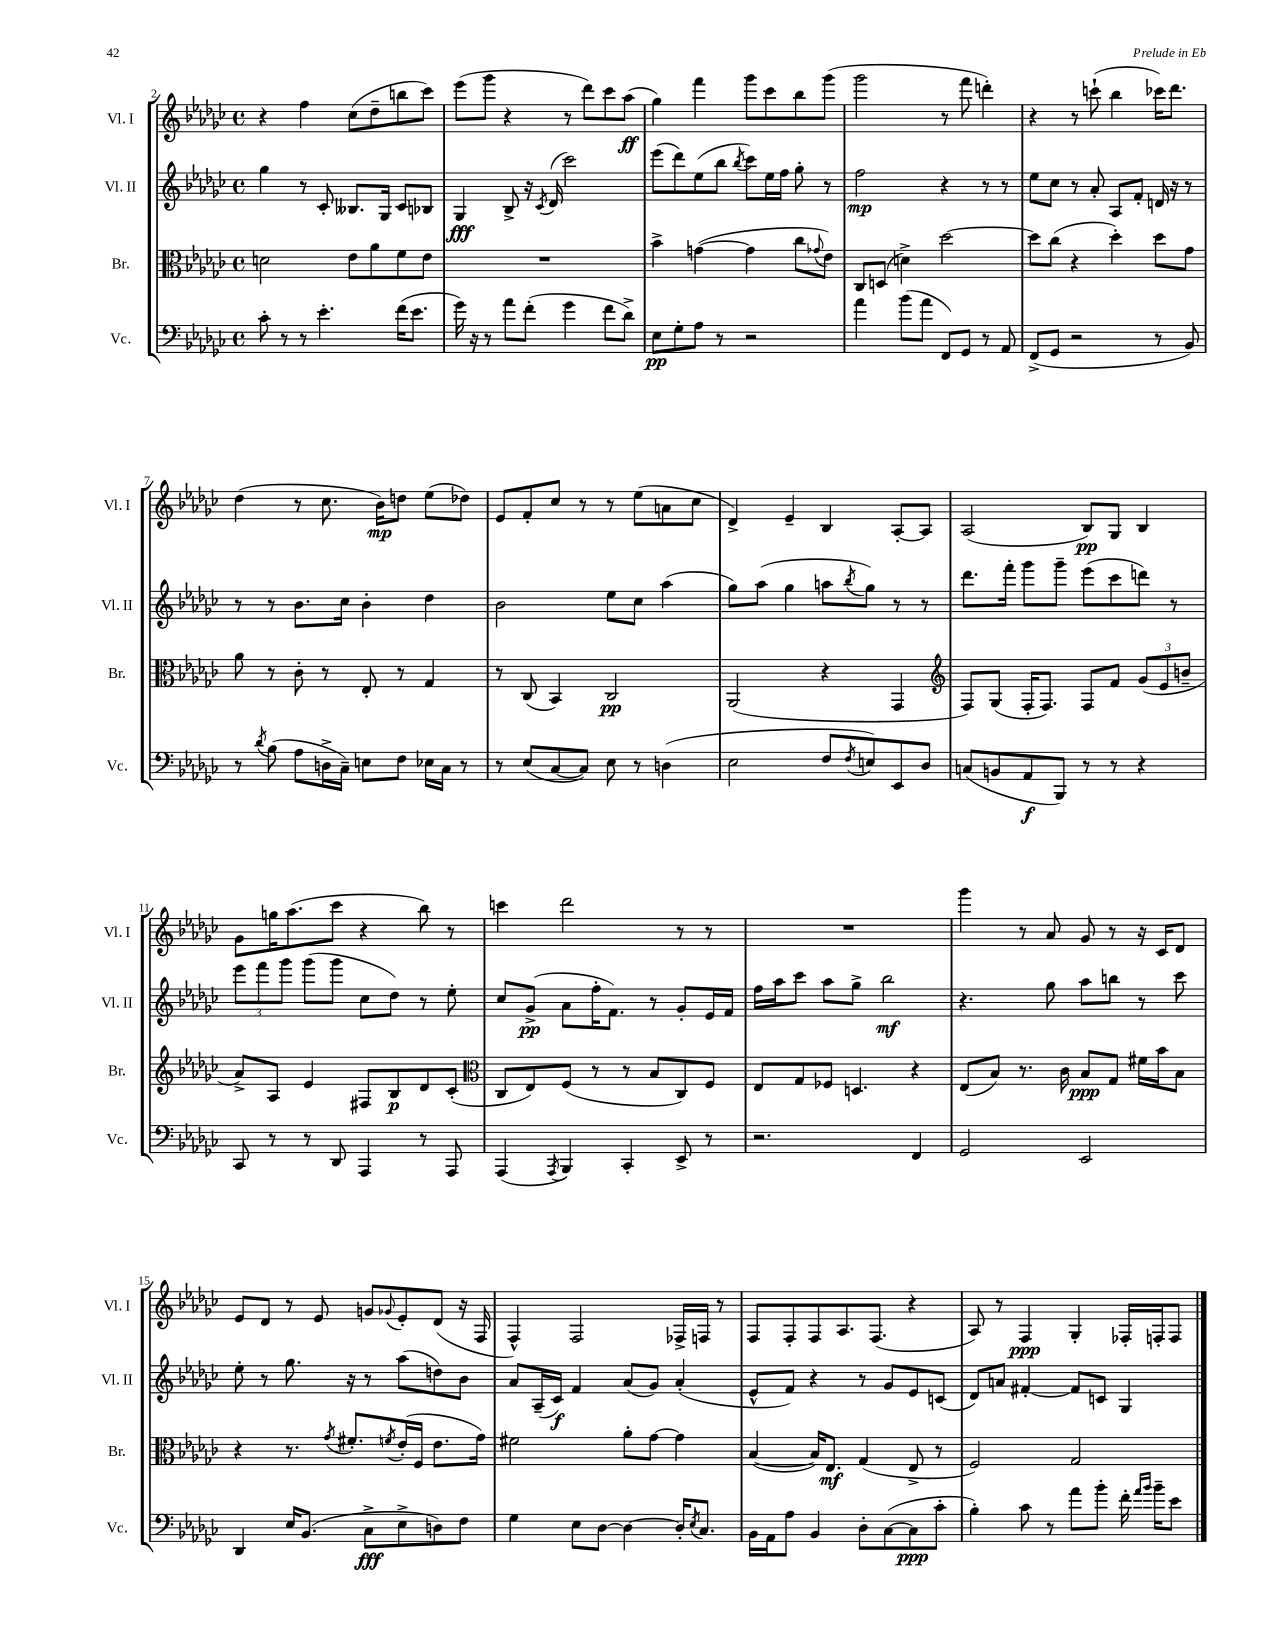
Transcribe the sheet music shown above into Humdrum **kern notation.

**kern	**dynam	**kern	**dynam	**kern	**dynam	**kern	**dynam
*part4	*part4	*part3	*part3	*part2	*part2	*part1	*part1
*staff4	*staff4	*staff3	*staff3	*staff2	*staff2	*staff1	*staff1
*I"Vc.	*	*I"Br.	*	*I"Vl. II	*	*I"Vl. I	*
*I'Vc.	*	*I'Br.	*	*I'Vl. II	*	*I'Vl. I	*
*clefF4	*	*clefC3	*	*clefG2	*	*clefG2	*
*k[b-e-a-d-g-c-]	*	*k[b-e-a-d-g-c-]	*	*k[b-e-a-d-g-c-]	*	*k[b-e-a-d-g-c-]	*
*M4/4	*	*M4/4	*	*M4/4	*	*M4/4	*
*met(c)	*	*met(c)	*	*met(c)	*	*met(c)	*
=2	=2	=2	=2	=2	=2	=2	=2
8c-'\	.	2dn\	.	4gg-\	.	4r	.
8r	.	.	.	.	.	.	.
8r	.	.	.	8r	.	4ff\	.
4.e-'\	.	.	.	8c-'/	.	.	.
.	.	8e-\L	.	8.B--X/L	.	(8cc-\L	.
.	.	8a-\	.	.	.	8dd-~\	.
.	.	.	.	16G-/Jk	.	.	.
(16f\KL	.	8f\	.	8c-/L	.	8bbn\	.
8.e-\J	.	.	.	.	.	.	.
.	.	8e-\J	.	8B-X/J	.	8ccc-\J)	.
=3	=3	=3	=3	=3	=3	=3	=3
16g-\)	.	1r	.	4G-/	fff	(8eee-\L	.
16r	.	.	.	.	.	.	.
8r	.	.	.	.	.	8ggg-\J	.
8a-\L	.	.	.	8B-^/	.	4r	.
(8f'\J	.	.	.	16r	.	.	.
.	.	.	.	8qc-/	.	.	.
.	.	.	.	(16d-/	.	.	.
4g-\	.	.	.	2ccc-\)	.	8r	.
.	.	.	.	.	.	8ddd-\L)	.
8f\L	.	.	.	.	.	8ccc-\	.
8d-^\J)	.	.	.	.	.	(8aa-\J	ff
=4	=4	=4	=4	=4	=4	=4	=4
8E-\L	pp	4b-^\	.	(8eee-\L	.	4gg-\)	.
8G-'\	.	.	.	8ddd-\)	.	.	.
8A-\J	.	([4gn\	.	(8ee-\	.	4fff\	.
8r	.	.	.	8bb-\J	.	.	.
.	.	.	.	8qbb-/	.	.	.
2r	.	4g\]	.	8ccc-\L)	.	8ggg-\L	.
.	.	.	.	16ee-\L	.	8ccc-\	.
.	.	.	.	16ff\JJ	.	.	.
.	.	8cc-\L	.	8gg-'\	.	8bb-\	.
.	.	8qqg-X/	.	.	.	.	.
.	.	8e-\J)	.	8r	.	(8ggg-\J	.
=5	=5	=5	=5	=5	=5	=5	=5
4a-\	.	8C-/L	.	2ff\	mp	2ggg-\	.
.	.	(8Dn/J	.	.	.	.	.
(8b-\L	.	4dn^\)	.	.	.	.	.
8a-\J	.	.	.	.	.	.	.
8FF/L)	.	[2dd-\	.	4r	.	8r	.
8GG-/J	.	.	.	.	.	8fff\	.
8r	.	.	.	8r	.	4dddn'\)	.
8AA-/	.	.	.	8r	.	.	.
=6	=6	=6	=6	=6	=6	=6	=6
(8FF^/L	.	8dd-\L]	.	8ee-\L	.	4r	.
8GG-/J	.	(8cc-\J	.	8cc-\J	.	.	.
2r	.	4r	.	8r	.	8r	.
.	.	.	.	8a-'/	.	(8cccn`\	.
.	.	4dd-'\)	.	8A-/L	.	4bb-\	.
.	.	.	.	8f'/J	.	.	.
8r	.	8dd-\L	.	16dn/	.	16ccc-X\KL)	.
.	.	.	.	16r	.	8.ddd-\J	.
8BB-/)	.	8g-\J	.	8r	.	.	.
!!LO:LB:g=z
=7	=7	=7	=7	=7	=7	=7	=7
8r	.	8a-\	.	8r	.	(4dd-\	.
8qd-/	.	.	.	.	.	.	.
(8B-\	.	8r	.	8r	.	.	.
8A-\L	.	8c-'\	.	8.b-\L	.	8r	.
16Dn^\L	.	8r	.	.	.	8.cc-\	.
16C-~\JJ)	.	.	.	16cc-\Jk	.	.	.
8En\L	.	8E-'/	.	4b-'\	.	.	.
.	.	.	.	.	.	16b-\KL)	mp
8F\J	.	8r	.	.	.	8ddn\J	.
16E-X\LL	.	4G-/	.	4dd-\	.	(8ee-\L	.
16C-\JJ	.	.	.	.	.	.	.
8r	.	.	.	.	.	8dd-X\J)	.
=8	=8	=8	=8	=8	=8	=8	=8
8r	.	8r	.	2b-\	.	8e-/L	.
(8E-/L	.	(8C-/	.	.	.	8f'/	.
[8C-/	.	4BB-/)	.	.	.	8cc-/J	.
8C-/J])	.	.	.	.	.	8r	.
8E-\	.	2C-/	pp	8ee-\L	.	8r	.
8r	.	.	.	8cc-\J	.	(8ee-\L	.
(4Dn\	.	.	.	(4aa-\	.	8an\	.
.	.	.	.	.	.	8cc-\J	.
=9	=9	=9	=9	=9	=9	=9	=9
2E-\	.	(2AA-/	.	8gg-\L)	.	4d-^/)	.
.	.	.	.	(8aa-\J	.	.	.
.	.	.	.	4gg-\	.	4e-~/	.
8F/L	.	4r	.	8aan\L	.	4B-/	.
8qF/	.	.	.	8qbb-/	.	.	.
8En/)	.	.	.	8gg-\J)	.	.	.
8EE-/	.	4GG-/	.	8r	.	[8A-'/L	.
8D-/J	.	.	.	8r	.	8A-/J]	.
=10	=10	=10	=10	=10	=10	=10	=10
*	*	*clefG2	*	*	*	*	*
(8Cn/L	.	8F/L)	.	8.ddd-\L	.	(2A-/	.
8BBn/	.	(8G-/J	.	.	.	.	.
.	.	.	.	16fff'\Jk	.	.	.
8AA-/	f	16F'/KL	.	8ggg-\L	.	.	.
.	.	8.F/J)	.	.	.	.	.
8BBB-/J)	.	.	.	8ggg-~\J	.	.	.
8r	.	8F/L	.	(8eee-\L	.	8B-/L)	pp
8r	.	8f/J	.	8ccc-\	.	8G-/J	.
4r	.	(12g-/L	.	8dddn\J)	.	4B-/	.
.	.	12e-/	.	.	.	.	.
.	.	.	.	8r	.	.	.
.	.	12bn~/J	.	.	.	.	.
!!LO:LB:g=z
=11	=11	=11	=11	=11	=11	=11	=11
8CC-/	.	8a-^/L)	.	12eee-\L	.	8g-\L	.
.	.	.	.	12fff\	.	.	.
8r	.	8A-/J	.	.	.	16ggn\K	.
.	.	.	.	12ggg-\J	.	.	.
.	.	.	.	.	.	(8.aa-\	.
8r	.	4e-/	.	(8ggg-\L	.	.	.
8DD-/	.	.	.	8ggg-\J	.	8ccc-\J	.
4AAA-/	.	8F#X/L	.	8cc-\L	.	4r	.
.	.	8B-/	p	8dd-\J)	.	.	.
8r	.	8d-/	.	8r	.	8bb-\)	.
8AAA-/	.	(8c-'/J	.	8ee-'\	.	8r	.
=12	=12	=12	=12	=12	=12	=12	=12
*	*	*clefC3	*	*	*	*	*
(4AAA-/	.	8C-/L	.	8cc-/L	.	4cccn\	.
.	.	8E-/)	.	(8g-^/J	pp	.	.
8qAAA-/	.	.	.	.	.	.	.
4BBB-/)	.	(8F/J	.	8a-\L	.	2ddd-\	.
.	.	8r	.	16ff'\K	.	.	.
.	.	.	.	8.f\J)	.	.	.
4CC-'/	.	8r	.	.	.	.	.
.	.	8B-/L	.	8r	.	.	.
8EE-^/	.	8C-/)	.	8g-'/L	.	8r	.
8r	.	8F/J	.	16e-/L	.	8r	.
.	.	.	.	16f/JJ	.	.	.
=13	=13	=13	=13	=13	=13	=13	=13
2.r	.	8E-/L	.	16ff\LL	.	1r	.
.	.	.	.	16aa-\J	.	.	.
.	.	8G-/	.	8ccc-\J	.	.	.
.	.	8F-X/J	.	8aa-\L	.	.	.
.	.	4.Dn/	.	8gg-^\J	.	.	.
.	.	.	.	2bb-\	mf	.	.
4FF/	.	4r	.	.	.	.	.
=14	=14	=14	=14	=14	=14	=14	=14
2GG-/	.	(8E-/L	.	4.r	.	4ggg-\	.
.	.	8B-/J)	.	.	.	.	.
.	.	8.r	.	.	.	8r	.
.	.	.	.	8gg-\	.	8a-/	.
.	.	16c-\	.	.	.	.	.
2EE-/	.	8B-/L	ppp	8aa-\L	.	8g-/	.
.	.	8G-/J	.	8bbn\J	.	8r	.
.	.	16f#X\LL	.	8r	.	16r	.
.	.	16b-\J	.	.	.	16c-/KL	.
.	.	8B-\J	.	8ccc-\	.	8d-/J	.
!!LO:LB:g=z
=15	=15	=15	=15	=15	=15	=15	=15
4DD-/	.	4r	.	8ee-'\	.	8e-/L	.
.	.	.	.	8r	.	8d-/J	.
16E-/KL	.	8.r	.	8.gg-\	.	8r	.
(8.BB-/J	.	.	.	.	.	.	.
.	.	.	.	.	.	8e-/	.
.	.	8qg-/	.	.	.	.	.
.	.	8.f#X'/L	.	16r	.	.	.
8C-^\L	fff	.	.	8r	.	8gn/L	.
.	.	8qfn/	.	.	.	8qqg-X/	.
8E-^\	.	(16e-'/L	.	(8aa-\L	.	8e-'/	.
.	.	16F/JJ	.	.	.	.	.
8Dn\)	.	8.e-\L	.	8ddn\)	.	(8d-/J	.
8F\J	.	.	.	8b-\J	.	16r	.
.	.	16g-\Jk)	.	.	.	16F/	.
=16	=16	=16	=16	=16	=16	=16	=16
4G-\	.	2f#X\	.	8a-/L	.	4F^^/)	.
.	.	.	.	(16A-~/L	.	.	.
.	.	.	.	16c-/JJ)	f	.	.
8E-\L	.	.	.	4f/	.	2F/	.
[8D-\J	.	.	.	.	.	.	.
4D-\_	.	8a-'\L	.	(8a-/L	.	.	.
.	.	[8g-\J	.	8g-/J)	.	.	.
16D-'/KL]	.	4g-\]	.	(4a-'/	.	16F-X^/LL	.
8qE-/	.	.	.	.	.	.	.
8.C-/J	.	.	.	.	.	16Fn/JJ	.
.	.	.	.	.	.	8r	.
=17	=17	=17	=17	=17	=17	=17	=17
16BB-\LL	.	([4B-/	.	8e-^^/L	.	8F/L	.
16AA-\J	.	.	.	.	.	.	.
8A-\J	.	.	.	8f/J)	.	8F'/	.
4BB-/	.	16B-/KL])	.	4r	.	8F/	.
.	.	8.E-/J	mf	.	.	.	.
.	.	.	.	.	.	8.A-/	.
8D-'\L	.	(4G-/	.	8r	.	.	.
.	.	.	.	.	.	(8.F/J	.
([8C-\	.	.	.	8g-/L	.	.	.
8C-\]	ppp	8E-^/	.	8e-/	.	4r	.
8c-'\J	.	8r	.	(8cn/J	.	.	.
=18	=18	=18	=18	=18	=18	=18	=18
4B-'\)	.	2F/)	.	8d-/L)	.	8A-/)	.
.	.	.	.	8an/J	.	8r	.
8c-\	.	.	.	[4f#X'/	.	4F/	ppp
8r	.	.	.	.	.	.	.
8a-\L	.	2G-/	.	8f#/L]	.	4G-'/	.
8b-'\J	.	.	.	8cn/J	.	.	.
16f'\	.	.	.	4G-/	.	16F-X'/LL	.
16qqa-/LL	.	.	.	.	.	.	.
16qqb-/JJ	.	.	.	.	.	.	.
16b-~\KL	.	.	.	.	.	16Fn'/J	.
8e-\J	.	.	.	.	.	8F/J	.
==	==	==	==	==	==	==	==
*-	*-	*-	*-	*-	*-	*-	*-
